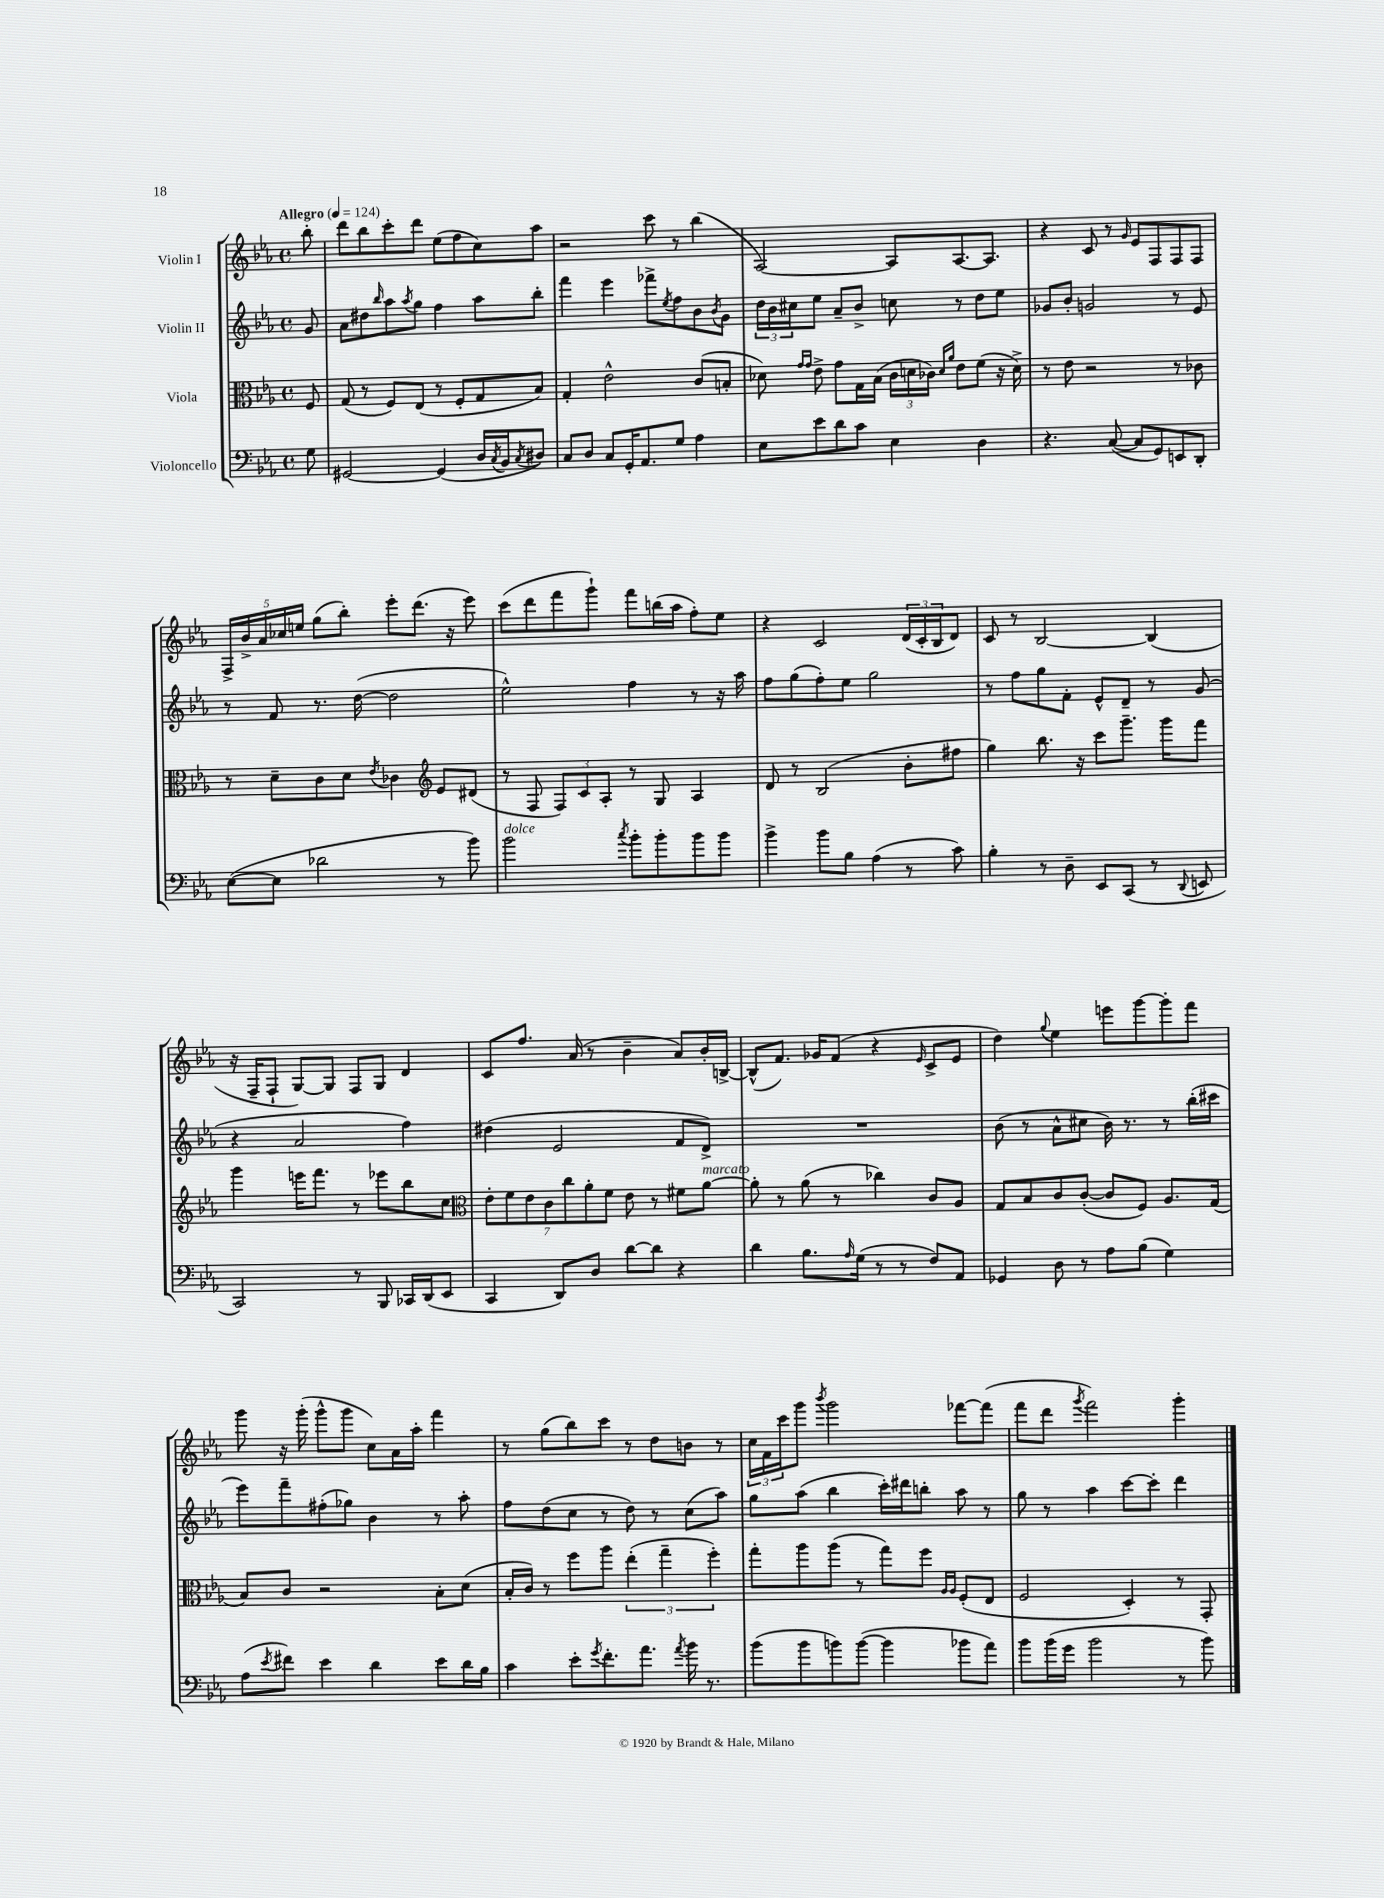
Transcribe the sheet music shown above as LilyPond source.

<<
\new StaffGroup <<
\new Staff = "s0" \with { instrumentName = "Violin I" } {
    \clef treble \key ees \major \defaultTimeSignature \time 4/4 \partial 8 \tempo "Allegro" 4 = 124
    bes''8-. |
    d'''8 bes''8 c'''8-. d'''8 ees''8( f''8 c''8) aes''8 |
    r2 c'''8 r8 bes''4( |
    aes2~) aes8 aes8.~ aes8. |
    r4 c'8 r8 \grace { g'16 } ees'8 f8 f8 f8 |
    \tuplet 5/4 { f16-> bes'16-> aes'16 ces''16 e''16 } g''8( bes''8-.) ees'''8-. d'''8.( r16 ees'''8) |
    c'''8( d'''8 f'''8 g'''8-!) f'''8 b''16( aes''16 f''8-.) ees''8 |
    r4 c'2 \tuplet 3/2 { d'16( c'16-. bes16 } d'8) |
    c'8 r8 bes2~ bes4( |
    r16 f16-- f8-! g8~) g8 f8 g8 d'4 |
    c'8 f''8. aes'16( r8 bes'4-- aes'8) bes'16-. b16~-> |
    b8-^( f'8.) ges'16 f'8( r4 \grace { ees'16 } c'8-> ees'8 |
    d''4) \appoggiatura { g''8 } ees''4 e'''8 g'''8~ g'''8-. f'''8 |
    g'''8 r16 g'''16-.( g'''8-^ g'''8 c''8) aes'16 aes''16-. f'''4 |
    r8 g''8( bes''8) c'''8 r8 d''8 b'8 r8 |
    \tuplet 3/2 { c''16 f'16 c'''16 } g'''8 \acciaccatura { bes'''8 } g'''2 fes'''8~ fes'''8( |
    f'''8 d'''8 \acciaccatura { g'''8 } f'''2) g'''4-. \bar "|." |
}
\new Staff = "s1" \with { instrumentName = "Violin II" } {
    \clef treble \key ees \major \defaultTimeSignature \time 4/4 \partial 8
    g'8 |
    aes'8 dis''8 \grace { bes''16 } aes''8 \acciaccatura { aes''8 } g''8 f''4 aes''8 bes''8-. |
    f'''4 ees'''4 fes'''8-> \acciaccatura { ees''8 } f''8 bes'8 \acciaccatura { bes'8 } g'8 |
    \tuplet 3/2 { d''16 bes'16 cis''16 } ees''8 aes'8-- bes'8-> c''8 r8 d''8 ees''8 |
    ges'8 bes'8-. g'2 r8 ees'8 |
    r8 f'8 r8. d''16~( d''2 |
    ees''2-^) f''4 r8 r16 aes''16 |
    f''8 g''8( f''8-.) ees''8 g''2 |
    r8 f''8 g''8 f'8-. ees'8-^ d'8-- r8 g'8( |
    r4 aes'2 f''4) |
    dis''4( ees'2 f'8 d'8->) |
    R1 |
    bes'8( r8 aes'8-^ cis''8 bes'16) r8. r8 bes''16-.( cis'''16 |
    ees'''8) f'''8-- fis''8-.( ges''8) bes'4 r8 aes''8-. |
    f''8 d''8( c''8 r8 d''8) r8 c''8( aes''8) |
    g''8 aes''8( bes''4 c'''16-.) dis'''16 b''8-. aes''8 r8 |
    g''8 r8 aes''4 c'''8~ c'''8-. d'''4 \bar "|." |
}
\new Staff = "s2" \with { instrumentName = "Viola" } {
    \clef alto \key ees \major \defaultTimeSignature \time 4/4 \partial 8
    f8 |
    g8( r8 f8) ees8( r8 f8-. g8 bes8) |
    g4-. ees'2-^ c'8( b8-. |
    des'8) \grace { g'16 g'16 } ees'8-> g'8 g16 bes16( \tuplet 3/2 { c'16 d'16 ces'16) } \grace { d'16 aes'16 } ees'8 f'8( r16 d'16->) |
    r8 ees'8 r2 r8 ces'8 |
    r8 d'8-- c'8 d'8 \acciaccatura { ees'8 } ces'4 \clef treble ees'8 dis'8( |
    r8 f8 \tuplet 3/2 { f8) c'8 aes8-. } r8 g8 aes4 |
    d'8 r8 bes2( bes'8-. fis''8 |
    g''4) bes''8. r16 c'''8 g'''8.-- g'''16 f'''8 |
    g'''4 e'''16 f'''8. r8 ees'''8 bes''8 c''8 |
    \clef alto \tuplet 7/4 { ees'8-. f'8 ees'8 c'8 c''8 aes'8-. f'8 } ees'8 r8 fis'8 aes'8~^\markup { \italic "marcato" } |
    aes'8-. r8 aes'8( r8 ces''4) c'8 aes8 |
    g8 bes8 c'8 c'8~-.( c'8 f8) aes8. g16( |
    bes8) c'8 r2 bes8-. d'8( |
    bes16-. c'16) r8 f''8 aes''8 \tuplet 3/2 { ees''4-.( g''4-- f''4-.) } |
    g''8-. aes''8 aes''8( r8 g''8) f''8 \grace { aes16 aes16 } f8-.( ees8 |
    f2 d4-.) r8 g,8-. \bar "|." |
}
\new Staff = "s3" \with { instrumentName = "Violoncello" } {
    \clef bass \key ees \major \defaultTimeSignature \time 4/4 \partial 8
    g8 |
    gis,2~ gis,4( d16 \acciaccatura { c8 } bes,16 \acciaccatura { c8 } dis8) |
    c8 d8 c8 g,16-. aes,8. g8 aes4 |
    ees8 ees'8 d'8 c'8 ees4 d4 |
    r4. c8~( c8 g,8) e,8 d,8-. |
    ees8~( ees8 des'2 r8 bes'8) |
    bes'2^\markup { \italic "dolce" } \acciaccatura { c''8 } bes'8-. bes'8-. bes'8 bes'8 |
    bes'4-> bes'8 bes8 aes4( r8 c'8) |
    bes4-. r8 d8-- ees,8 c,8( r8 \appoggiatura { d,8 } e,8 |
    c,2) r8 bes,,8 ces,16 d,16( ees,8 |
    c,4 d,8) d8 d'8~ d'8 r4 |
    d'4 bes8. \grace { aes16 } g16( r8 r8 f8) aes,8 |
    ges,4 d8 r8 aes8 bes8( g4) |
    aes8( \acciaccatura { ees'8 } fis'8) ees'4 d'4 ees'8 d'16 bes16 |
    c'4 ees'8-. \acciaccatura { g'8 } f'8.-. aes'8. \acciaccatura { aes'8 } bes'16 r8. |
    bes'8( bes'8 b'8) b'8~( b'4 bes'8 aes'8) |
    bes'8 bes'16( g'16 bes'2 r8 bes'8) \bar "|." |
}
>>
>>
\layout { \context { \Score \remove "Bar_number_engraver" } }
